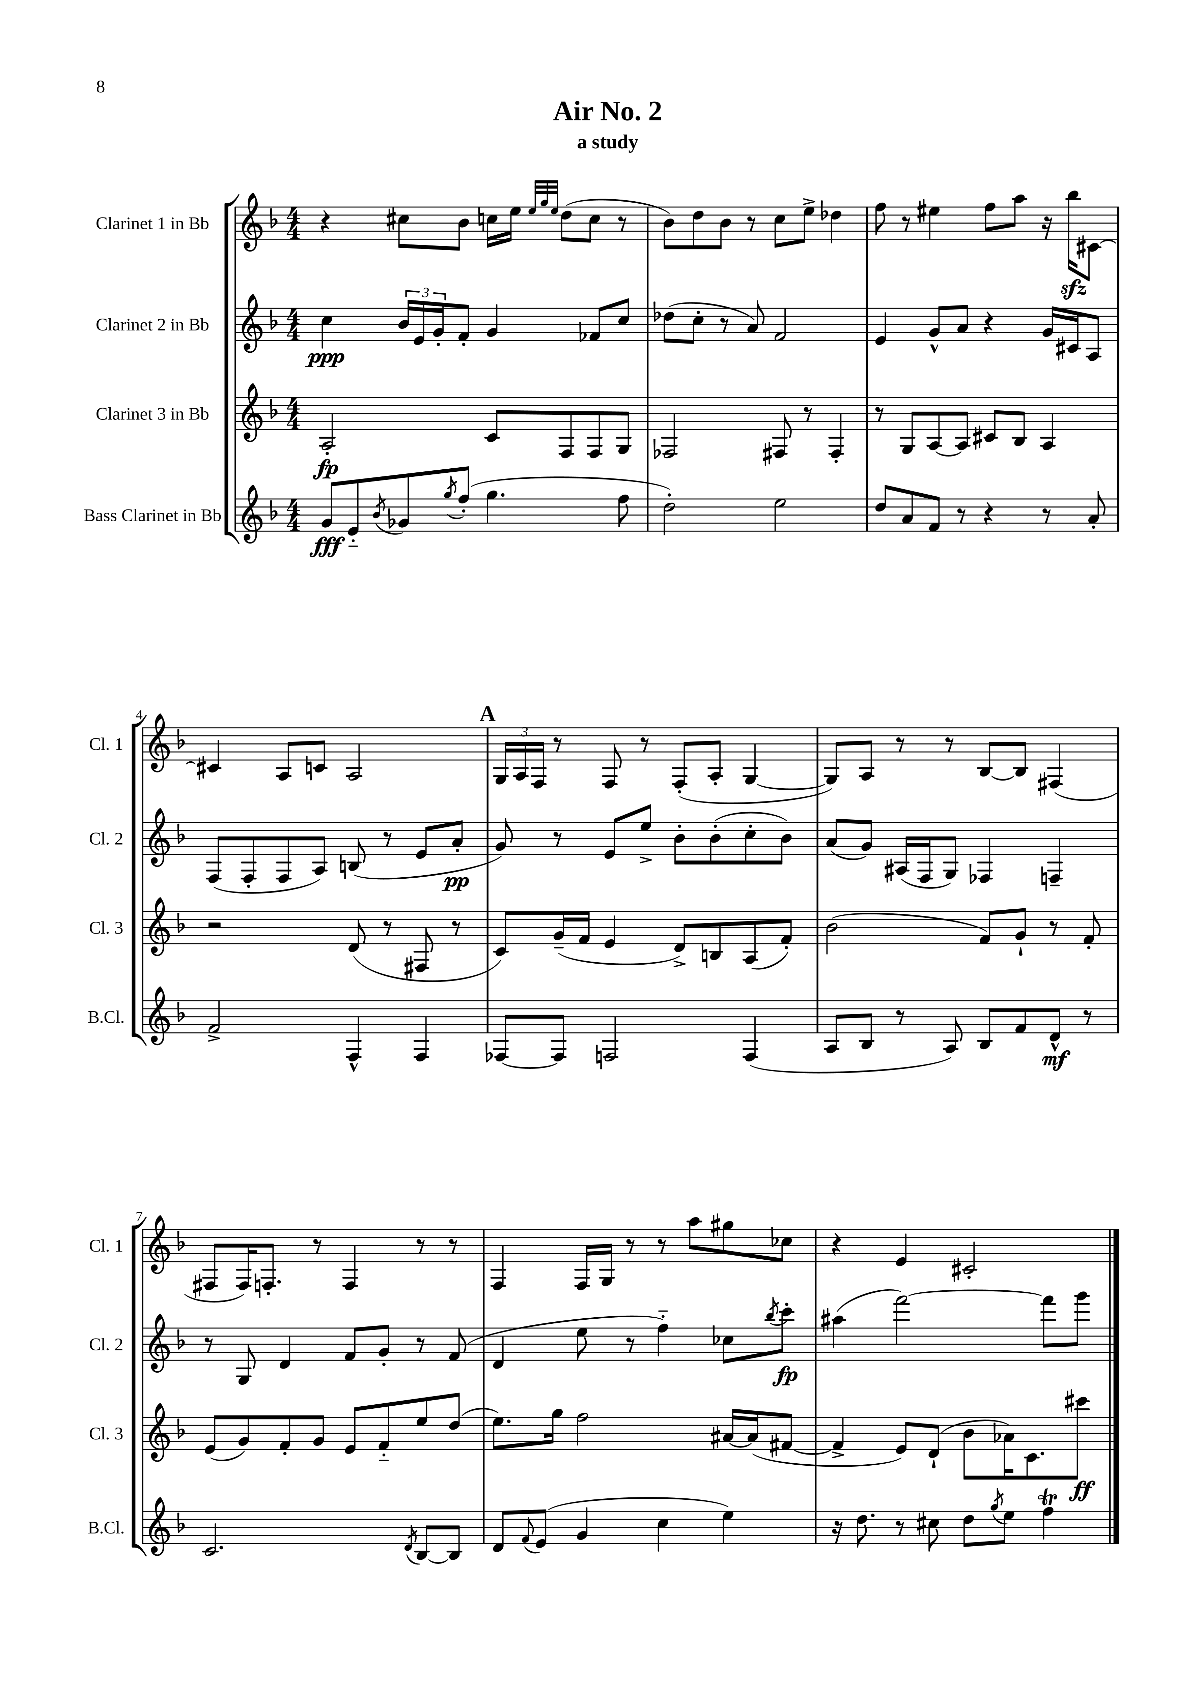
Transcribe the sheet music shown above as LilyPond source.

\header { title = "Air No. 2" subtitle = "a study" }
<<
\new StaffGroup <<
\new Staff = "s0" \with { instrumentName = "Clarinet 1 in Bb" shortInstrumentName = "Cl. 1" } {
    \clef treble \key f \major \numericTimeSignature \time 4/4
    r4 cis''8 bes'8 c''16 e''16 \grace { e''32 g''32 e''32 } d''8( c''8 r8 |
    bes'8) d''8 bes'8 r8 c''8 e''8-> des''4 |
    f''8 r8 eis''4 f''8 a''8 r16 bes''16\sfz cis'8~ |
    cis'4 a8 c'8 a2 |
    \mark \markup { \bold "A" } \tuplet 3/2 { g16 a16 f16 } r8 f8 r8 f8-.( a8-. g4~ |
    g8) a8 r8 r8 bes8~ bes8 fis4( |
    fis8 fis16) f8.-. r8 f4 r8 r8 |
    f4 f16 g16 r8 r8 a''8 gis''8 ces''8 |
    r4 e'4 cis'2-. \bar "|." |
}
\new Staff = "s1" \with { instrumentName = "Clarinet 2 in Bb" shortInstrumentName = "Cl. 2" } {
    \clef treble \key f \major \numericTimeSignature \time 4/4
    c''4\ppp \tuplet 3/2 { bes'16 e'16 g'16-. } f'8-. g'4 fes'8 c''8 |
    des''8( c''8-. r8 a'8) f'2 |
    e'4 g'8-^ a'8 r4 g'16 cis'16 a8 |
    f8( f8-. f8 a8) b8( r8 e'8 a'8-.\pp |
    \mark \markup { \bold "A" } g'8) r8 e'8 e''8-> bes'8-. bes'8-.( c''8-. bes'8) |
    a'8( g'8) ais16( f16 g8) fes4 f4-- |
    r8 g8 d'4 f'8 g'8-. r8 f'8( |
    d'4 e''8 r8 f''4-_) ces''8 \acciaccatura { bes''8 } c'''8-.\fp |
    ais''4( f'''2~) f'''8 g'''8 \bar "|." |
}
\new Staff = "s2" \with { instrumentName = "Clarinet 3 in Bb" shortInstrumentName = "Cl. 3" } {
    \clef treble \key f \major \numericTimeSignature \time 4/4
    a2-.\fp c'8 f8 f8 g8 |
    fes2 fis8 r8 fis4-. |
    r8 g8 a8~ a8 cis'8 bes8 a4 |
    r2 d'8( r8 fis8 r8 |
    \mark \markup { \bold "A" } c'8) g'16--( f'16 e'4 d'8->) b8 a8( f'8-.) |
    bes'2( f'8) g'8-! r8 f'8-. |
    e'8( g'8) f'8-. g'8 e'8 f'8-_ e''8 d''8( |
    e''8.) g''16 f''2 ais'16~ ais'16( fis'8~ |
    fis'4-> e'8) d'8-!( bes'8 aes'16) c'8. cis'''8\ff \bar "|." |
}
\new Staff = "s3" \with { instrumentName = "Bass Clarinet in Bb" shortInstrumentName = "B.Cl." } {
    \clef treble \key f \major \numericTimeSignature \time 4/4
    g'8\fff e'8-_ \acciaccatura { bes'8 } ges'8 \acciaccatura { g''8 } f''8-.( g''4. f''8 |
    d''2-.) e''2 |
    d''8 a'8 f'8 r8 r4 r8 a'8-. |
    f'2-> f4-^ f4 |
    \mark \markup { \bold "A" } fes8~ fes8 f2 f4( |
    a8 bes8 r8 a8) bes8 f'8 d'8-^\mf r8 |
    c'2. \acciaccatura { d'8 } bes8~ bes8 |
    d'8 \appoggiatura { f'8 } e'8( g'4 c''4 e''4) |
    r16 d''8. r8 cis''8 d''8 \acciaccatura { g''8 } e''8 f''4\trill \bar "|." |
}
>>
>>
